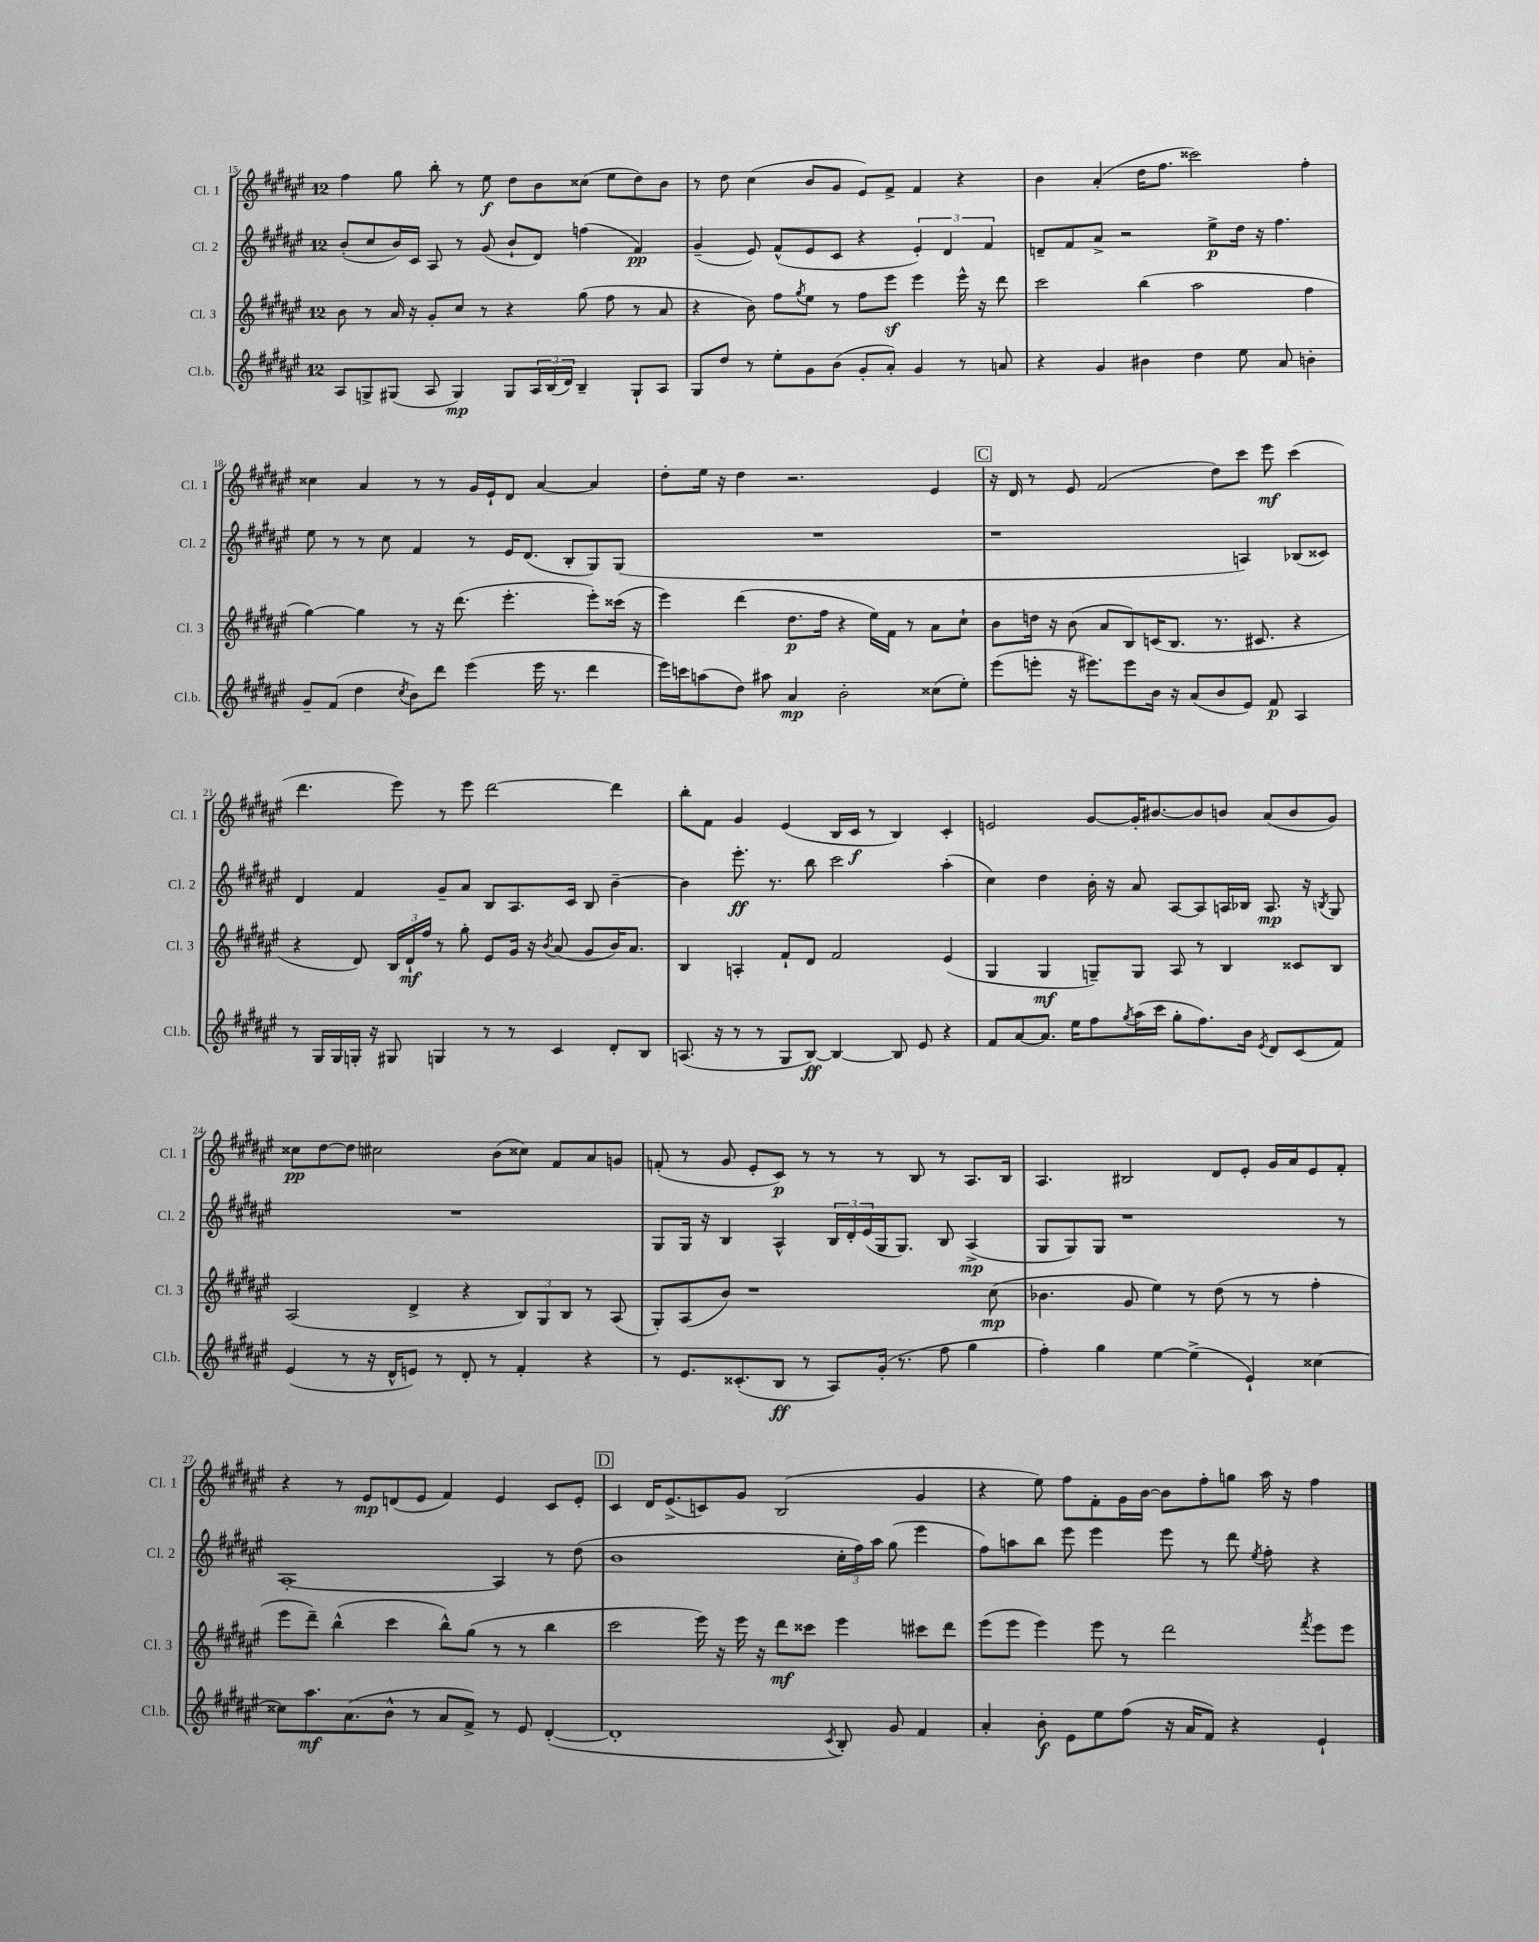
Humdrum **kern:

**kern	**dynam	**kern	**dynam	**kern	**dynam	**kern	**dynam
*part4	*part4	*part3	*part3	*part2	*part2	*part1	*part1
*staff4	*staff4	*staff3	*staff3	*staff2	*staff2	*staff1	*staff1
*I"Cl.b.	*	*I"Cl. 3	*	*I"Cl. 2	*	*I"Cl. 1	*
*I'Cl.b.	*	*I'Cl. 3	*	*I'Cl. 2	*	*I'Cl. 1	*
*clefG2	*	*clefG2	*	*clefG2	*	*clefG2	*
*k[f#c#g#d#a#e#]	*	*k[f#c#g#d#a#e#]	*	*k[f#c#g#d#a#e#]	*	*k[f#c#g#d#a#e#]	*
*M12/8	*	*M12/8	*	*M12/8	*	*M12/8	*
=15	=15	=15	=15	=15	=15	=15	=15
8A#/L	.	8b\	.	(8b'/L	.	4ff#\	.
8Gn^/	.	8r	.	8cc#/	.	.	.
(8G#X/J	.	16a#/	.	16b/L)	.	8gg#\	.
.	.	16r	.	16c#/JJ	.	.	.
8A#/	.	8g#'/L	.	8A#/	.	8bb'\	.
4G#/)	mp	8cc#/J	.	8r	.	8r	.
.	.	8r	.	(8g#/	.	8ee#\	f
8G#/L	.	4r	.	8b`/L	.	8dd#\L	.
24A#/L	.	.	.	8d#/J)	.	8b\	.
(24B/	.	.	.	.	.	.	.
24d#/JJ)	.	.	.	.	.	.	.
4B~/	.	(8gg#\	.	(4ffn\	.	(8cc##X\J	.
.	.	8ff#\	.	.	.	8ee#\L	.
8G#`/L	.	8r	.	4f#/)	pp	8dd#\)	.
8A#/J	.	8a#/	.	.	.	8b\J	.
=16	=16	=16	=16	=16	=16	=16	=16
8G#/L	.	4r	.	(4g#~/	.	8r	.
8dd#/J	.	.	.	.	.	8dd#\	.
8r	.	8b\)	.	8e#/)	.	(4cc#\	.
8ee#'\L	.	8ff#\L	.	(8f#^^/L	.	.	.
.	.	8qgg#/	.	.	.	.	.
8g#\	.	8ee#\J	.	8e#/	.	8b/L	.
(8b\J	.	8r	.	8c#/J	.	8g#/J	.
8g#'/L	.	8ff#\L	.	4r	.	8e#/L)	.
8a#'/J)	.	8eee#z\J	.	.	.	8f#^/J	.
4g#/	.	4eee#\	.	6e#'/)	.	4f#/	.
.	.	.	.	6d#/	.	.	.
8r	.	16eee#^^\	.	.	.	4r	.
.	.	16r	.	.	.	.	.
.	.	.	.	6f#/	.	.	.
8an/	.	8ddd#\	.	.	.	.	.
=17	=17	=17	=17	=17	=17	=17	=17
4r	.	2ccc#\	.	8dn~/L	.	4b\	.
.	.	.	.	8f#/	.	.	.
4g#/	.	.	.	8a#^/J	.	(4a#'/	.
.	.	.	.	2r	.	.	.
4b#X\	.	(4bb\	.	.	.	16dd#\KL	.
.	.	.	.	.	.	8.ff#\J	.
4dd#\	.	2aa#\	.	.	.	2ccc##X\)	.
.	.	.	.	8ee#^\L	p	.	.
8ee#\	.	.	.	16dd#\Jk	.	.	.
.	.	.	.	16r	.	.	.
8a#/	.	.	.	4.ff#\	.	.	.
4bn'\	.	4ff#\	.	.	.	4ff#'\	.
!!LO:LB:g=z
=18	=18	=18	=18	=18	=18	=18	=18
8g#~/L	.	[4gg#\)	.	8ee#\	.	4cc##X\	.
(8f#/J	.	.	.	8r	.	.	.
4dd#\	.	4gg#\]	.	8r	.	4a#/	.
.	.	.	.	8cc#\	.	.	.
8qcc#/	.	.	.	.	.	.	.
8b\L)	.	8r	.	4f#/	.	8r	.
8ddd#\J	.	16r	.	.	.	8r	.
.	.	(8.ddd#\	.	.	.	.	.
(4eee#\	.	.	.	8r	.	16g#/LL	.
.	.	.	.	.	.	16e#`/J	.
.	.	4.eee#'\	.	16e#/KL	.	8d#/J	.
.	.	.	.	(8.d#/J	.	.	.
16eee#\	.	.	.	.	.	[4a#/	.
8.r	.	.	.	.	.	.	.
.	.	.	.	8B'/L	.	.	.
4ddd#\	.	8eee#'\L)	.	8G#/)	.	4a#/]	.
.	.	(16ccc##X\Jk	.	(8G#/J	.	.	.
.	.	16r	.	.	.	.	.
=19	=19	=19	=19	=19	=19	=19	=19
16eee#\LL)	.	4eee#\)	.	1.r	.	8dd#'\L	.
16cccn\J	.	.	.	.	.	.	.
(8aan\	.	.	.	.	.	16ee#\Jk	.
.	.	.	.	.	.	16r	.
8dd#\J)	.	(4ddd#\	.	.	.	4dd#\	.
8aa#X\	.	.	.	.	.	.	.
4a#/	mp	8.dd#\L	p	.	.	2.r	.
.	.	16ff#\Jk	.	.	.	.	.
2b'\	.	4r	.	.	.	.	.
.	.	16ee#\LL)	.	.	.	.	.
.	.	16f#\JJ	.	.	.	.	.
.	.	8r	.	.	.	.	.
(8cc##X\L	.	8a#\L	.	.	.	4e#/	.
8ee#'\J)	.	8cc#`\J	.	.	.	.	.
!!LO:REH:place=s1:t=C
=20	=20	=20	=20	=20	=20	=20	=20
(8eee#\L	.	8b\L	.	1r	.	16r	.
.	.	.	.	.	.	16d#/	.
8eeen'\J	.	16ddn\Jk	.	.	.	8r	.
.	.	16r	.	.	.	.	.
16r	.	(8b\	.	.	.	8e#/	.
8.eee#X\L)	.	.	.	.	.	.	.
.	.	8a#/L	.	.	.	(2f#/	.
8eee#\	.	8B/)	.	.	.	.	.
16b\Jk	.	(16cn/K	.	.	.	.	.
16r	.	8.B/J	.	.	.	.	.
(8a#/L	.	.	.	.	.	.	.
8b/	.	8.r	.	.	.	8dd#\L)	.
8e#/J)	.	.	.	4An/)	.	8ccc#\J	.
.	.	8.c#X/	.	.	.	.	.
8f#/	p	.	.	.	.	8eee#\	mf
4A#/	.	4r	.	(8B-X/L	.	(4ccc#\	.
.	.	.	.	8c##X/J)	.	.	.
!!LO:LB:g=z
=21	=21	=21	=21	=21	=21	=21	=21
8r	.	4r	.	4d#/	.	4.ddd#\	.
16G#/LL	.	.	.	.	.	.	.
16G#/	.	.	.	.	.	.	.
16Gn'/JJ	.	8d#/)	.	4f#/	.	.	.
16r	.	.	.	.	.	.	.
8G#X/	.	24B/LL	.	.	.	8eee#\)	.
.	.	24d#`/	mf	.	.	.	.
.	.	24ff#/JJ	.	.	.	.	.
4Gn/	.	8r	.	8g#~/L	.	8r	.
.	.	8gg#'\	.	8a#/J	.	8eee#\	.
8r	.	8e#/L	.	8B/L	.	[2ddd#\	.
8r	.	16g#/Jk	.	8.A#/	.	.	.
.	.	16r	.	.	.	.	.
.	.	8qb/	.	.	.	.	.
4c#/	.	(8a#/	.	.	.	.	.
.	.	.	.	16c#/Jk	.	.	.
.	.	8g#/L	.	8B/	.	.	.
8d#'/L	.	16b/K)	.	[4b~\	.	4ddd#\]	.
.	.	8.a#/J	.	.	.	.	.
8B/J	.	.	.	.	.	.	.
=22	=22	=22	=22	=22	=22	=22	=22
(8.An/	.	4B/	.	4b\]	.	8bb'\L	.
.	.	.	.	.	.	8f#\J	.
16r	.	.	.	.	.	.	.
8r	.	4An'/	.	8.eee#'\	ff	4g#/	.
8r	.	.	.	.	.	.	.
.	.	.	.	8.r	.	.	.
8G#/L	.	8f#`/L	.	.	.	(4e#/	.
[8B/J)	ff	8d#/J	.	8bb\	.	.	.
4B/_	.	2f#/	.	2ccc#\	.	16B/LL	.
.	.	.	.	.	.	16c#/JJ	f
.	.	.	.	.	.	8r	.
8B/]	.	.	.	.	.	4B/)	.
8e#/	.	.	.	.	.	.	.
4r	.	(4e#/	.	(4aa#'\	.	4c#'/	.
=23	=23	=23	=23	=23	=23	=23	=23
8f#/L	.	4G#/	.	4cc#\)	.	2en/	.
[8a#/	.	.	.	.	.	.	.
8.a#/J]	.	4G#/	mf	4dd#\	.	.	.
16ee#\KL	.	.	.	.	.	.	.
8ff#\	.	8Gn~/L)	.	16b'\	.	[8g#/L	.
.	.	.	.	16r	.	.	.
8qgg#/	.	.	.	.	.	.	.
(16aa#\L	.	8G/J	.	8a#/	.	16g#'/K]	.
16ccc#\JJ	.	.	.	.	.	[8.b#X/	.
8gg#'\L	.	8A#/	.	[8A#/L	.	.	.
8.ff#\)	.	8r	.	8A#/]	.	8b#/]	.
.	.	4B/	.	16An/L	.	8bn/J	.
16b\Jk	.	.	.	16B-X/JJ	.	.	.
8qe#/	.	.	.	.	.	.	.
8d#/L	.	.	.	8.A/	mp	(8a#/L	.
(8c#/	.	8c##X/L	.	.	.	8b/	.
.	.	.	.	16r	.	.	.
.	.	.	.	8qBn/	.	.	.
8f#/J)	.	8B/J	.	8G#/	.	8g#/J)	.
!!LO:LB:g=z
=24	=24	=24	=24	=24	=24	=24	=24
(4e#/	.	(2A#/	.	1.r	.	8cc##X\L	pp
.	.	.	.	.	.	[8dd#\	.
8r	.	.	.	.	.	8dd#\J]	.
16r	.	.	.	.	.	2cc#X\	.
16d#^^/KL	.	.	.	.	.	.	.
8en/J)	.	4d#^/	.	.	.	.	.
8r	.	.	.	.	.	.	.
8d#'/	.	4r	.	.	.	.	.
8r	.	.	.	.	.	(8b\L	.
4f#'/	.	12B/L)	.	.	.	8cc##X\J)	.
.	.	12G#/	.	.	.	.	.
.	.	.	.	.	.	8f#/L	.
.	.	12B/J	.	.	.	.	.
4r	.	8r	.	.	.	8a#/	.
.	.	(8A#/	.	.	.	8gn/J	.
=25	=25	=25	=25	=25	=25	=25	=25
8r	.	8G#'/L)	.	8G#/L	.	(8fn'/	.
8.e#/L	.	(8A#/	.	16G#/Jk	.	8r	.
.	.	.	.	16r	.	.	.
.	.	8b/J)	.	4B/	.	8g#/	.
(8.c##X'/	.	.	.	.	.	.	.
.	.	1r	.	.	.	8e#'/L	.
8B/J	ff	.	.	4A#^^/	.	8c#/J)	p
8r	.	.	.	.	.	8r	.
8A#/L)	.	.	.	24B/LL	.	8r	.
.	.	.	.	24d#'/	.	.	.
.	.	.	.	(24e#/	.	.	.
(16g#'/Jk	.	.	.	16G#/J	.	8r	.
8.r	.	.	.	8.G#/J)	.	.	.
.	.	.	.	.	.	8B/	.
8ff#\	.	.	.	8B/	.	8r	.
4gg#\	.	.	.	(4A#^/	mp	8.A#/L	.
.	.	(8cc#\	mp	.	.	.	.
.	.	.	.	.	.	16B/Jk	.
=26	=26	=26	=26	=26	=26	=26	=26
4ff#'\)	.	4.b-X\	.	8G#/L	.	4.A#/	.
.	.	.	.	8G#/)	.	.	.
4gg#\	.	.	.	8G#/J	.	.	.
.	.	8g#/	.	1r	.	2B#X/	.
[4ee#\	.	4ee#\)	.	.	.	.	.
(4ee#^\]	.	8r	.	.	.	.	.
.	.	(8dd#\	.	.	.	8d#/L	.
4e#`/)	.	8r	.	.	.	8e#'/J	.
.	.	8r	.	.	.	16g#/LL	.
.	.	.	.	.	.	16a#/J	.
[4cc##X\	.	4ff#'\	.	.	.	8e#/	.
.	.	.	.	8r	.	8f#'/J	.
!!LO:LB:g=z
=27	=27	=27	=27	=27	=27	=27	=27
8cc##X\L]	.	8eee#\L	.	[1A#'	.	4r	.
8.aa#\	mf	8ddd#~\J)	.	.	.	.	.
.	.	(4bb^^\	.	.	.	8r	.
(8.a#\	.	.	.	.	.	.	.
.	.	.	.	.	.	8e#/L	mp
8b^^\J	.	4ccc#\	.	.	.	(8dn/	.
8r	.	.	.	.	.	8e#/J	.
8a#/L	.	8bb^^\L)	.	.	.	4f#/)	.
8f#^/J)	.	(8gg#\J	.	.	.	.	.
8r	.	8r	.	4A#/]	.	4e#/	.
8e#/	.	8r	.	.	.	.	.
([4d#'/	.	4bb\	.	8r	.	8c#/L	.
.	.	.	.	(8dd#\	.	8e#'/J	.
!!LO:REH:place=s1:t=D
=28	=28	=28	=28	=28	=28	=28	=28
1d#']	.	2ccc#\	.	1b	.	4c#/	.
.	.	.	.	.	.	16d#/KL	.
.	.	.	.	.	.	(8.e#^/	.
.	.	16eee#\)	.	.	.	8cn/)	.
.	.	16r	.	.	.	.	.
.	.	16eee#\	.	.	.	8g#/J	.
.	.	16r	.	.	.	.	.
.	.	8ddd#\L	mf	.	.	(2B/	.
.	.	8ccc##X\J	.	.	.	.	.
8qc#/	.	.	.	.	.	.	.
8B'/)	.	4eee#\	.	24cc#'\LL	.	.	.
.	.	.	.	24ff#\)	.	.	.
.	.	.	.	24aa#\JJ	.	.	.
8g#/	.	.	.	(8gg#\	.	.	.
4f#/	.	8ccc#X\L	.	4eee#\	.	4g#/	.
.	.	8ddd#\J	.	.	.	.	.
=29	=29	=29	=29	=29	=29	=29	=29
4a#'/	.	(8eee#\L	.	8ff#\L)	.	4r	.
.	.	8eee#\J	.	8aan\	.	.	.
8b'\	f	4eee#\)	.	8bb\J	.	8ee#\)	.
8e#\L	.	.	.	8eee#\	.	8ff#\L	.
8ee#\	.	8eee#\	.	4eee#\	.	8f#'\	.
(8ff#\J	.	8r	.	.	.	16g#\L	.
.	.	.	.	.	.	[16b\JJ	.
16r	.	2ddd#\	.	8eee#\	.	8b\L]	.
16a#/KL	.	.	.	.	.	.	.
8f#/J)	.	.	.	8r	.	8ff#'\	.
4r	.	.	.	8ddd#\	.	8ggn\J	.
.	.	.	.	8qee#/	.	.	.
.	.	.	.	8ff#'\	.	16aa#\	.
.	.	.	.	.	.	16r	.
.	.	8qfff#/	.	.	.	.	.
4e#`/	.	8eee#\L	.	4r	.	4ff#\	.
.	.	8eee#\J	.	.	.	.	.
==	==	==	==	==	==	==	==
*-	*-	*-	*-	*-	*-	*-	*-
